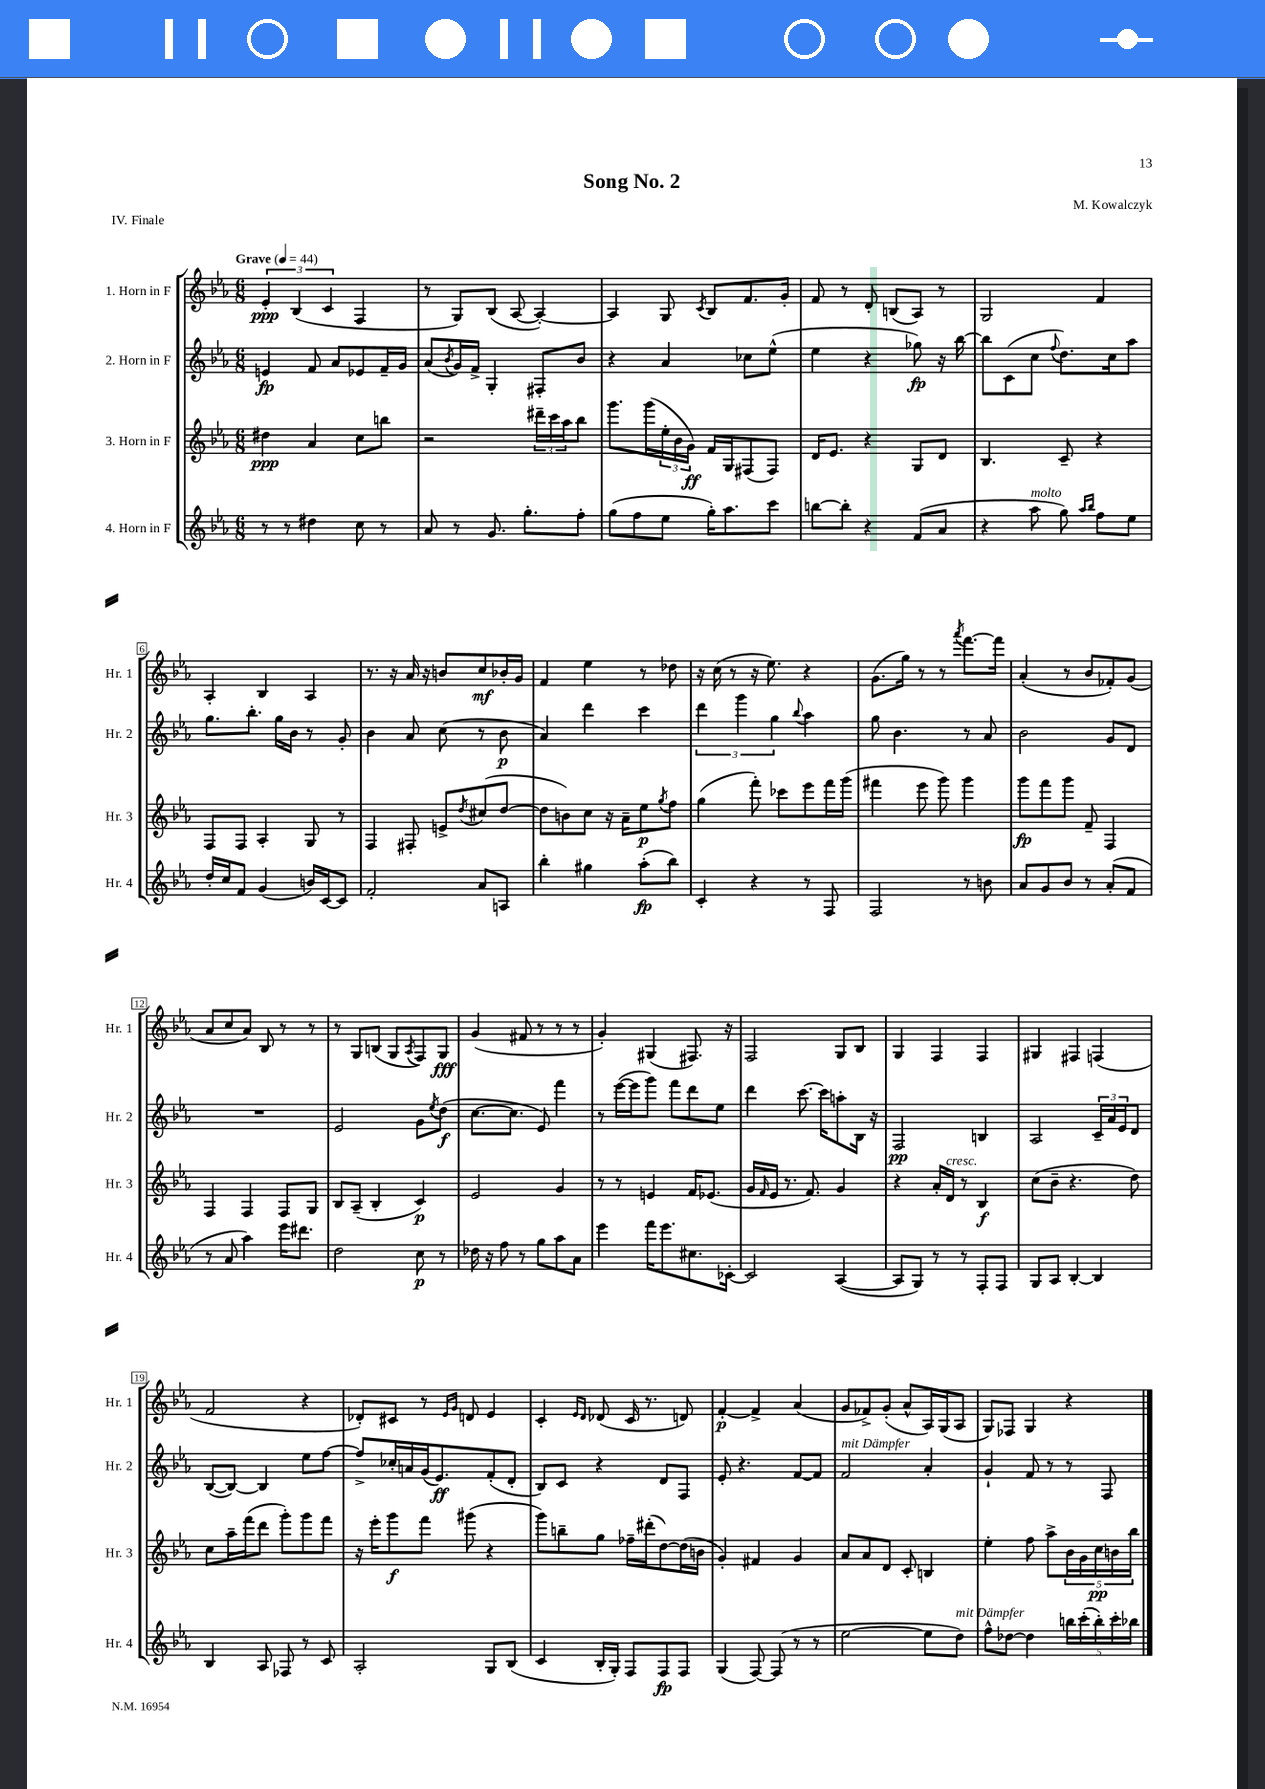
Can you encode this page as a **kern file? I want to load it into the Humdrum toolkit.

**kern	**kern	**kern	**kern
*staff4	*staff3	*staff2	*staff1
*clefG2	*clefG2	*clefG2	*clefG2
*k[b-e-a-]	*k[b-e-a-]	*k[b-e-a-]	*k[b-e-a-]
*M6/8	*M6/8	*M6/8	*M6/8
*MM44	*MM44	*MM44	*MM44
8r	4dd#	4e	6e-'
8r	.	.	.
.	.	.	(6B-
4dd#	4a-	8f	.
.	.	.	6c
.	.	8a-	.
8cc	8cc	8e-	4F
8r	8bb	16f~	.
.	.	16g	.
=	=	=	=
8a-	2r	(8a-	8r
.	.	8qb-	.
8r	.	16g)	8G)
.	.	16f^	.
8.g	.	4G'	(8B-
.	.	.	[8A-
8.gg'	.	.	.
.	24ddd#~	8F#'	4A-'_)
.	24ccc	.	.
.	24aa-	.	.
8ff'	8bb-	8b-	.
=	=	=	=
(8gg	8.ggg	4r	4A-]
8ff	.	.	.
.	(16ggg	.	.
8ee-	24ee-'	4a-	8G
.	24b-	.	.
.	24g)	.	.
.	.	.	8qc
16gg')	16f	.	8B-
8.aa-	16G	.	.
.	(8F#	8cc-	8.f
8ccc	8F#)	(8ee-^^	.
.	.	.	16g'
=	=	=	=
[8bb	16d	4ee-	8f
.	8.e-	.	.
8bb']	.	.	8r
4r	4r	4r	8d'
.	.	.	(8B
(8f	8G	8gg-)	8A-)
8a-	8d	16r	8r
.	.	[16bb-	.
=	=	=	=
4r	4.B-	8bb-]	2G
.	.	(8c	.
8aa-	.	8cc	.
.	.	8qqff	.
8gg)	8c~	8.dd)	.
16qqaa-	.	.	.
16qqbb-	.	.	.
8ff	4r	.	4f
.	.	16cc	.
8ee-	.	8aa-	.
=	=	=	=
16dd'	8F	8.gg	4A-'
16cc	.	.	.
8f	8F	.	.
.	.	8.bb-'	.
(4g	4A-'	.	4B-
.	.	16gg	.
.	.	16b-	.
16b)	8G	8r	4A-
[16c	.	.	.
8c]	8r	8g'	.
=	=	=	=
2f'	4F	4b-	8.r
.	.	.	16r
.	8F#'	8a-	16a-
.	.	.	16r
.	8e^	(8cc	8b
.	8qdd	.	.
8a-	(8cc#	8r	8cc
8A	[8dd	8b-	16b-'
.	.	.	16g
=	=	=	=
4bb-'	8dd]	4a-)	4f
.	8b)	.	.
4gg#	8cc	4ddd	4ee-
.	16r	.	.
.	16a-~	.	.
(8aa-'	8ee-	4ccc	8r
.	8qgg	.	.
8bb-)	8ff	.	8dd-
=	=	=	=
4c'	(4gg	6ddd	16r
.	.	.	(16cc
.	.	.	8r
.	.	6ggg	.
4r	8fff')	.	16r
.	.	.	8.ee-)
.	.	6gg	.
.	8ccc-	.	.
.	.	8qqbb-	.
8r	8eee-	4aa-	4r
8F	16fff	.	.
.	(16ggg	.	.
=	=	=	=
2F	4fff#	8gg	(8.g
.	.	4.b-	.
.	.	.	16gg)
.	8eee-	.	8r
.	8ggg)	.	8r
.	.	.	8qaaa-
8r	4ggg	8r	[8.fff
8b	.	8a-	.
.	.	.	16fff]
=	=	=	=
8a-	8ggg	2b-	(4a-'
8g	8fff	.	.
8b-	8ggg	.	8r
8r	8f~	.	8b-
(8a-'	4F	8g	8f-')
8f	.	8d	(8g
=	=	=	=
8r	4F	2.r	8a-
8a-	.	.	8cc
4aa-)	4F	.	8a-)
.	.	.	8B-
16eee-	8F	.	8r
8.ddd#	.	.	.
.	8G	.	8r
=	=	=	=
2dd	8B-	2e-	8r
.	(8A-~	.	8G
.	4B-'	.	(8B
.	.	.	8G
.	.	.	8qA-
8cc	4c)	8g	8F)
.	.	8qee-	.
8r	.	(8dd	8G
=	=	=	=
16dd-	2e-	[8.cc	(4g
16r	.	.	.
8ff	.	.	.
.	.	8.cc]	.
8r	.	.	8f#
8gg	.	8e-)	8r
8aa-	4g	4fff	8r
8a-	.	.	8r
=	=	=	=
4eee-	8r	8r	4g')
.	8r	([16eee-	.
.	.	16eee-]	.
16fff	4e	8ggg)	(4G#
8.eee-	.	.	.
.	.	8fff	.
8.cc#	16f	8ddd	8.F#)
.	(8.e-	.	.
.	.	8ee-	.
[16c-'	.	.	16r
=	=	=	=
2c-]	16g	4ddd	2F
.	16qqf	.	.
.	16e-	.	.
.	8.r	.	.
.	.	[8.ccc	.
.	8.f)	.	.
.	.	16ccc]	.
([4A-	4g	8aa'	8G
.	.	16B-	8B-
.	.	16r	.
=	=	=	=
8A-]	4r	2F	4G
8G)	.	.	.
8r	16a-'	.	4F
.	16d	.	.
8r	8r	.	.
8F'	4B-	4B	4F
8F	.	.	.
=	=	=	=
8G	(8cc	2A-	4G#
8A-	8b-~	.	.
[4B-'	4.r	.	4F#
4B-]	.	24c~	(4F
.	.	24a-	.
.	.	24e-	.
.	8dd)	8d	.
=	=	=	=
4B-	8cc	([8B-	2f
.	16aa-~	8B-_)	.
.	(16fff	.	.
8A-	8ddd	4B-]	.
8F-	8ggg')	.	.
8r	8ggg	8ee-	4r
8c	8fff	[8ff	.
=	=	=	=
2A-'	16r	8ff^]	8d-')
.	16eee-'	.	.
.	8ggg	16cc-'	8c#
.	.	16a	.
.	8fff	(16g	8r
.	.	8.e-)	.
.	.	.	16qqe-
.	.	.	16qqg
.	(8ggg#	.	8d
8G	4r	(8f'	4e-
(8B-	.	8d'	.
=	=	=	=
4c	8ggg)	8B-)	4c'
.	8bb~	8c	.
.	.	.	16qqe-
.	.	.	16qqd
16B-'	8gg	4r	(8d-
16G')	.	.	.
8F	16ff-~	.	16c
.	(16ddd#'	.	8.r
8F	[8dd)	8d	.
8F	(16dd]	8F	8d)
.	16b	.	.
=	=	=	=
(4G	4g')	8e-'	[4f'
.	.	4.r	.
[8F)	4f#	.	4f^]
(8F]	.	.	.
8r	4g	[8f	(4a-
8r	.	8f]	.
=	=	=	=
[2ee-	8a-	2f	8g
.	8a-	.	8f-^)
.	8d	.	(8g'
.	8c'	.	8a-^^
8ee-]	4B	4a-'	16A-)
.	.	.	(16G
8dd)	.	.	8A-
=	=	=	=
8ff^^	4ee-'	4g`	8G)
[8dd-	.	.	8F-
4dd-]	8ff	8f	4G
.	8aa-^	8r	.
20bb	20b-	8r	4r
(20ccc'	20g	.	.
20bb')	20cc	.	.
.	.	8F	.
20ccc'	20b	.	.
20bb-	20bb-	.	.
==	==	==	==
*-	*-	*-	*-
